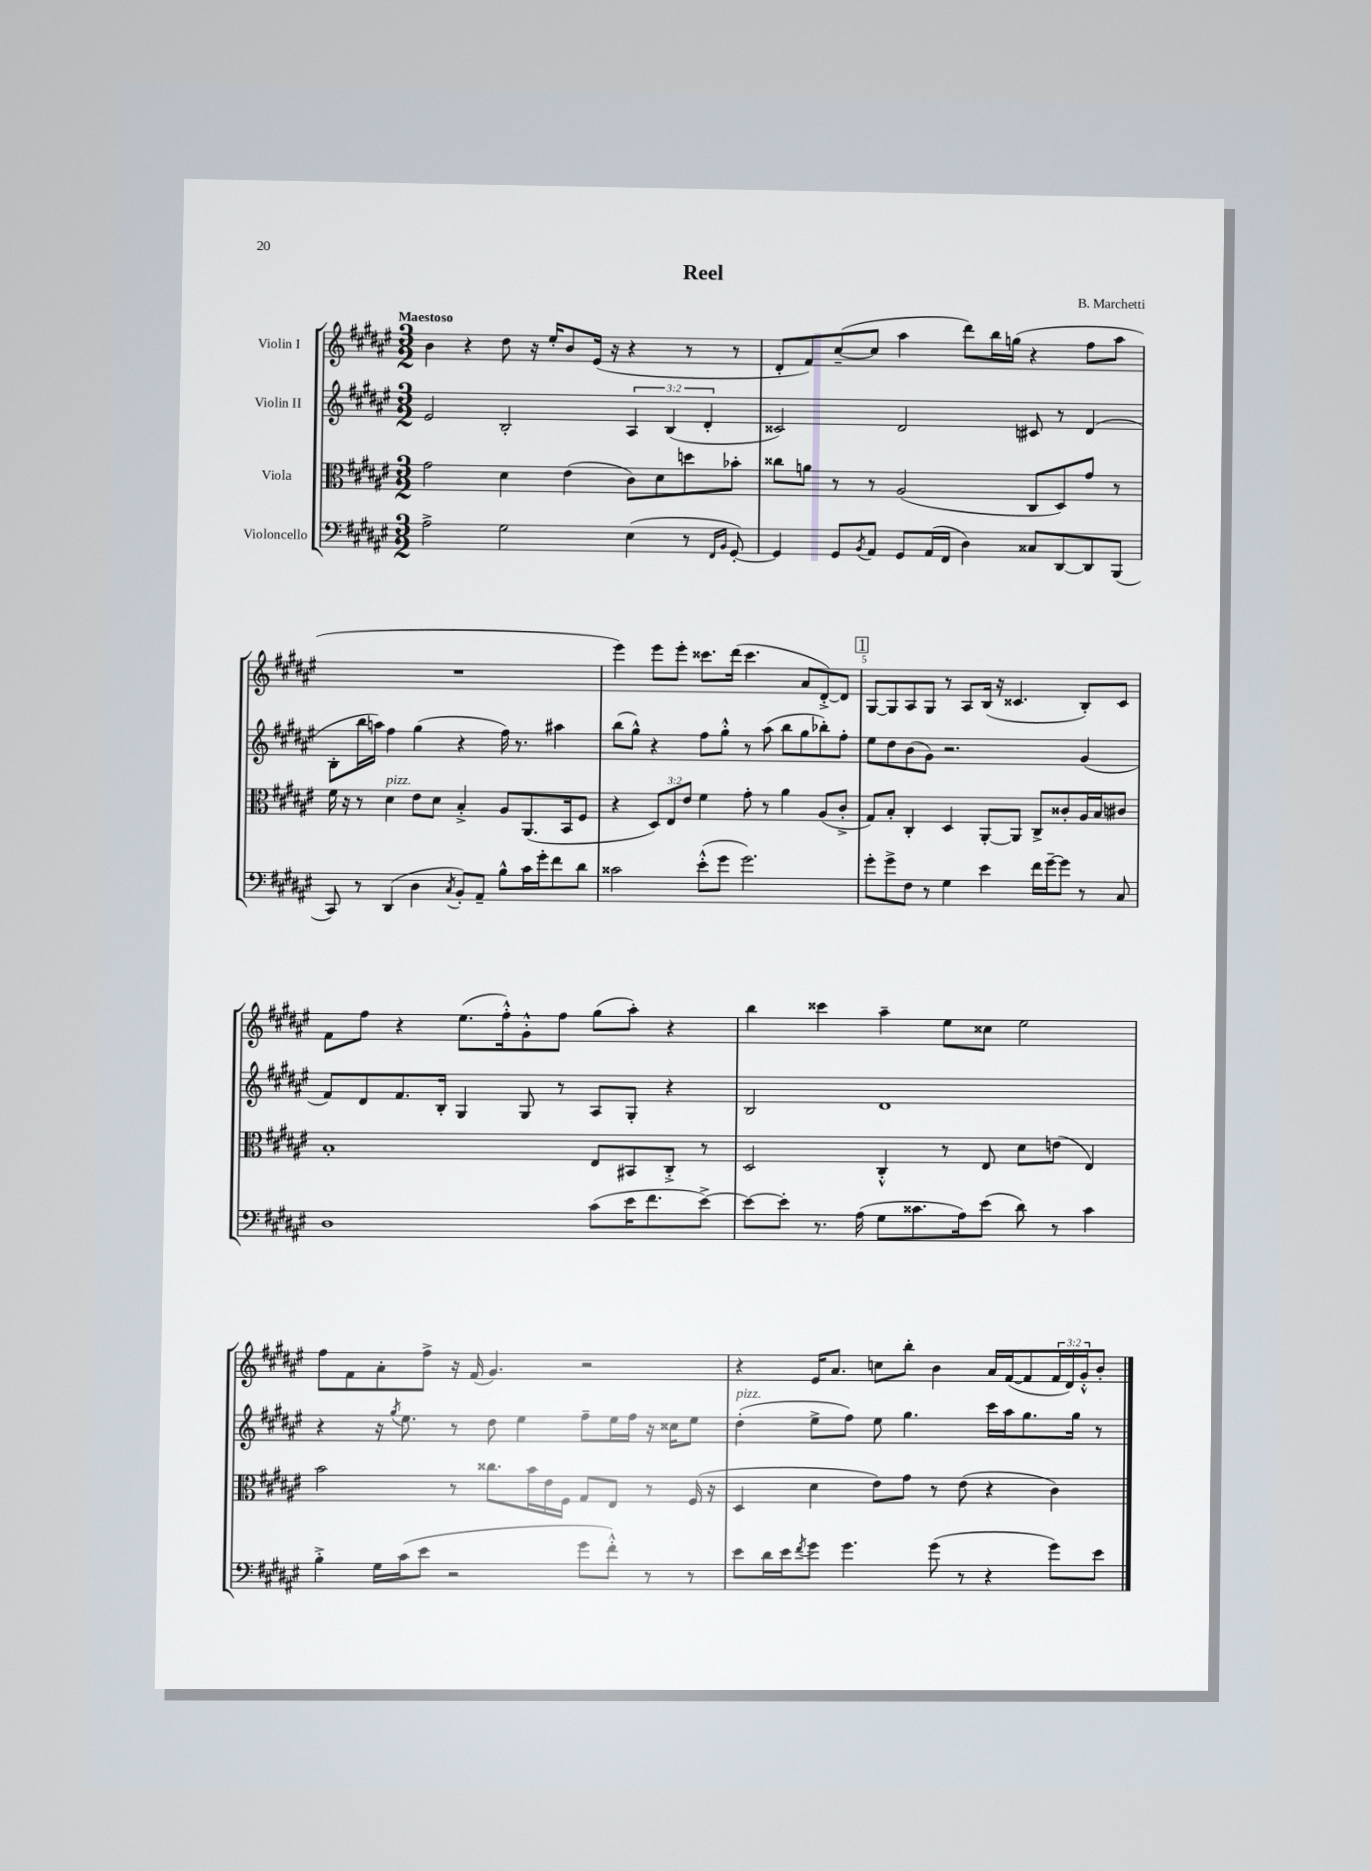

**kern	**kern	**kern	**kern
*part4	*part3	*part2	*part1
*staff4	*staff3	*staff2	*staff1
*I"Violoncello	*I"Viola	*I"Violin II	*I"Violin I
*clefF4	*clefC3	*clefG2	*clefG2
*k[f#c#g#d#a#e#]	*k[f#c#g#d#a#e#]	*k[f#c#g#d#a#e#]	*k[f#c#g#d#a#e#]
*M3/2	*M3/2	*M3/2	*M3/2
=1	=1	=1	=1
!	!	!	!LO:TX:a:B:t=Maestoso
2A#^\	2g#\	2e#/	4b\
.	.	.	4r
2G#\	4d#\	2B'/	8dd#\
.	.	.	16r
.	.	.	16ee#'/KL
.	(4e#\	.	8b/
.	.	.	(16e#/Jk
.	.	.	16r
(4E#\	8c#\L)	6A#/	4r
.	8d#\	.	.
.	.	(6B/	.
8r	8ddn\	.	8r
.	.	6d#'/	.
16qqFF#/LL	.	.	.
16qqBB/JJ	.	.	.
[8GG#'/)	8b-X'\J	.	8r
=2	=2	=2	=2
4GG#/]	8cc##X\L	2c##X/)	8d#'/L
.	8an\J	.	8f#/)
8GG#/L	8r	.	([8cc#~/
8qBB/	.	.	.
8AA#/J	8r	.	8cc#/J]
8GG#/L	(2A#/	2d#/	4aa#\
(16AA#/L	.	.	.
16FF#/JJ	.	.	.
4D#\)	.	.	8ddd#\L)
.	.	.	16bb\L
.	.	.	(16ggn\JJ
8C##X/L	8C#/L	8c#X/	4r
[8DD#/	8D#/)	8r	.
8DD#/]	8g#/J	(4d#/	8ff#\L
(8BBB/J	8r	.	8aa#\J
!!LO:LB:g=z
=3	=3	=3	=3
8CC#/)	16f#\	8B'\L	1.r
.	16r	.	.
8r	8r	16bb\L	.
.	.	16aan\JJ)	.
!	!LO:TX:a:i:t=pizz.	!	!
(4DD#/	4d#\	4ff#\	.
4D#\	8e#\L	(4gg#\	.
.	8d#\J	.	.
8qC#/	.	.	.
8BB'/L)	4B'^/	4r	.
8AA#~/J	.	.	.
8B^^\L	8A#/L	16ff#\)	.
.	.	8.r	.
16c#\L	(8.AA#/	.	.
16g#'\J	.	.	.
8f#\	.	4aa#X\	.
.	16BB/k	.	.
8d#\J	8F#/J	.	.
=4	=4	=4	=4
2c##X\	4r	(8bb\L	4eee#\)
.	.	8gg#^^\J)	.
.	12D#/L)	4r	8eee#\L
.	12E#/	.	.
.	.	.	8eee#'\J
.	12e#/J	.	.
(8e#'^^\L	4f#\	8ff#\L	8.ccc##X\L
8g#\J	.	8gg#'^^\J	.
.	.	.	(16ddd#\Jk
2.g#\)	8g#'\	8r	4.ccc##\
.	8r	(8aa#\	.
.	4a#\	8bb\L	.
.	.	8gg#\	8a#/L
.	(8A#/L	8bb-X'\)	[8d#'^/)
.	8c#'^/J	8ff#'\J	8d#/J]
!!LO:REH:place=s1:t=1
=5	=5	=5	=5
8g#'\L	8G#/L)	8ee#\L	[8G#/L
8g#^\	8B'/J	8dd#\	8G#/]
8F#\J	4C#'/	(8b\	8A#/
8r	.	8g#\J)	8G#/J
4G#\	4D#/	2.r	8r
.	.	.	8A#/L
4e#\	[8AA#'/L	.	(16B/Jk
.	.	.	16r
.	8AA#/J]	.	4.c##X/
16f#\LL	8C#^/L	.	.
[16g#~\J	.	.	.
8g#\J]	8c##X'/	.	.
8r	16A#/L	(4g#/	8B'/L)
.	16B/J	.	.
8C#/	8c#X/J	.	8c##/J
!!LO:LB:g=z
=6	=6	=6	=6
1D#	1B'	8f#/L)	8f#\L
.	.	8d#/	8ff#\J
.	.	8.f#/	4r
.	.	16B'/Jk	.
.	.	4G#/	(8.ee#\L
.	.	.	16ff#'^^\k)
.	.	8G#/	8g#'^^\
.	.	8r	8ff#\J
(8c#\L	8E#/L	8A#/L	(8gg#\L
16e#\K	8BB#X/	8G#'/J	8aa#'\J)
8.f#\	.	.	.
.	8C#'^/J	4r	4r
[8e#^\J)	8r	.	.
=7	=7	=7	=7
8e#\L_	2D#/	2B/	4bb\
8e#'\J]	.	.	.
8.r	.	.	4ccc##X\
(16A#\	.	.	.
8G#\L	4C#'^^/	1d#	4aa#~\
8.c##X\	.	.	.
.	8r	.	8ee#\L
16A#\k)	.	.	.
(8e#\J	8E#/	.	8cc##X\J
8d#\)	8d#\L	.	2ee#\
8r	(8en\J	.	.
4c##\	4E#/)	.	.
!!LO:LB:g=z
=8	=8	=8	=8
4B'^\	2b\	4r	8ff#\L
.	.	.	8f#\
16G#\LL	.	16r	8a#'\
.	.	8qgg#/	.
(16c#\J	.	8.ee#\	.
8e#\J	.	.	8ff#^\J
2r	8r	8r	16r
.	.	.	(16f#/
.	8.cc##X\L	8dd#\	4.g#/)
.	.	4ee#\	.
.	16b\L	.	.
.	16e#\	.	.
.	16F#\JJ	.	.
8g#\L	8G#/L	8ff#~\L	2r
8f#'^^\J)	8E#/J	16ee#\L	.
.	.	16ff#\JJ	.
8r	8r	16r	.
.	.	16cc##X\KL	.
8r	(16F#/	8ee#\J	.
.	16r	.	.
=9	=9	=9	=9
!	!	!LO:TX:a:i:t=pizz.	!
8e#\L	4D#/	(4dd#'\	4r
16d#\L	.	.	.
16e#\J	.	.	.
8qf#/	.	.	.
8g#\J	4d#\	8ee#^\L	16e#/KL
.	.	.	8.a#/J
4.g#\	.	8ff#\J)	.
.	8e#\L)	8ee#\	8ccn\L
.	8g#\J	4.gg#\	8bb'\J
(8g#\	8r	.	4b\
8r	(8e#\	.	.
4r	4r	16ccc#\LL	16a#/LL
.	.	16aa#\J	([16f#/J
.	.	8.gg#\	8f#/]
8g#\L)	4c#\)	.	24f#/L
.	.	.	24d#/)
.	.	16gg#\Jk	.
.	.	.	24g#'^^/J
8e#\J	.	8r	8b'/J
==	==	==	==
*-	*-	*-	*-
